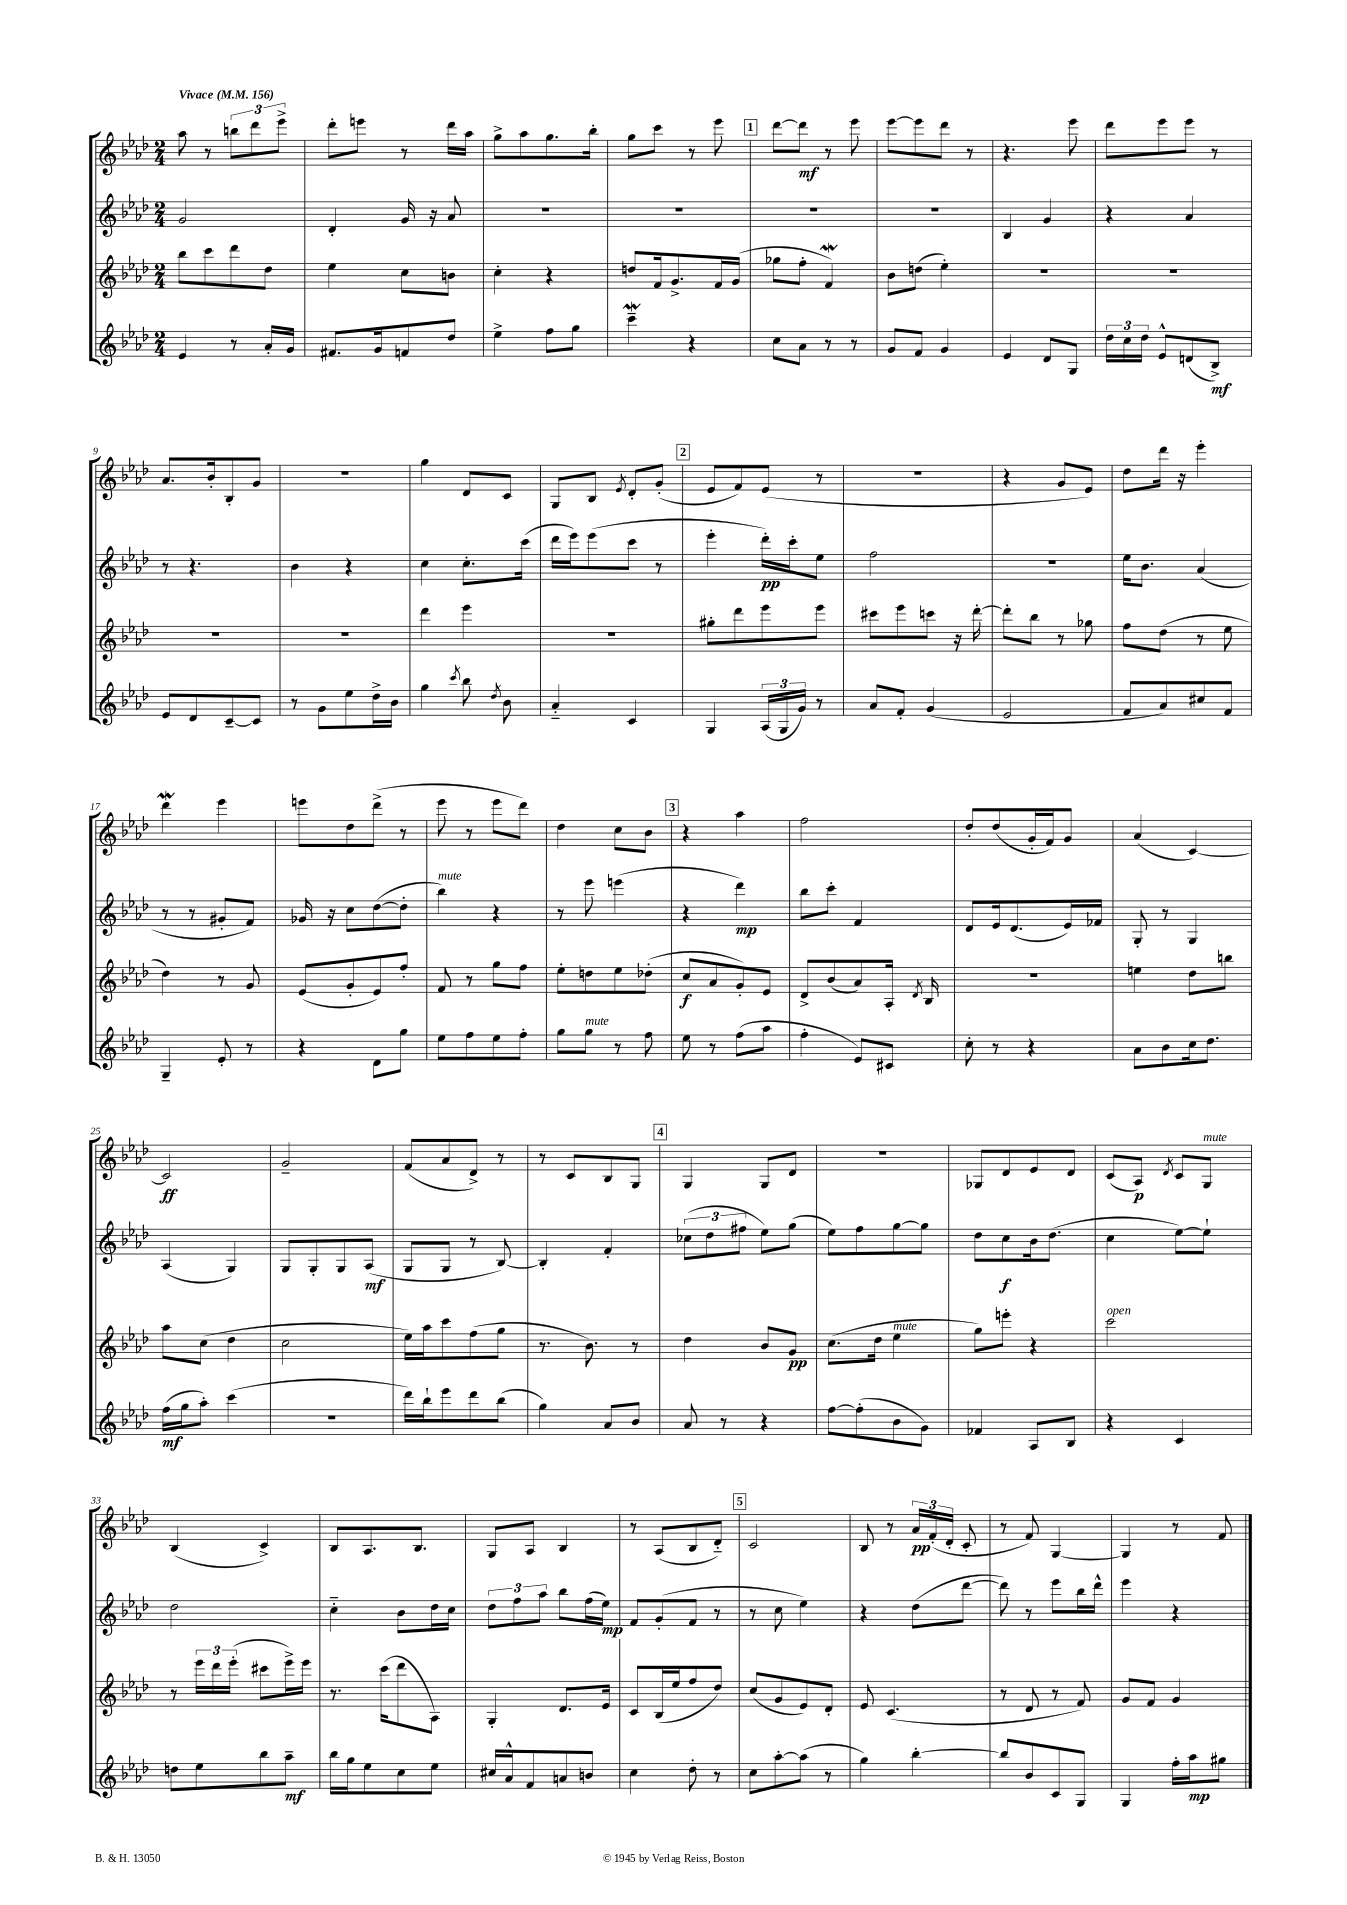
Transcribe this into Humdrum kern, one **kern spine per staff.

**kern	**kern	**kern	**kern
*staff4	*staff3	*staff2	*staff1
*clefG2	*clefG2	*clefG2	*clefG2
*k[b-e-a-d-]	*k[b-e-a-d-]	*k[b-e-a-d-]	*k[b-e-a-d-]
*M2/4	*M2/4	*M2/4	*M2/4
*MM156	*MM156	*MM156	*MM156
4e-	8bb-	2g	8aa-
.	8ccc	.	8r
8r	8ddd-	.	12bb
.	.	.	12ddd-
16a-'	8dd-	.	.
.	.	.	12eee-^
16g	.	.	.
=	=	=	=
8.f#	4ee-	4d-'	8ddd-'
.	.	.	8eee
16g	.	.	.
8f	8cc	16g	8r
.	.	16r	.
8dd-	8b	8a-	16ddd-
.	.	.	16aa-
=	=	=	=
4ee-^	4cc'	2r	8gg^
.	.	.	8aa-
8ff	4r	.	8.gg
8gg	.	.	.
.	.	.	16bb-'
=	=	=	=
4ccc~	8dd	2r	8gg
.	16f	.	8ccc
.	8.g^	.	.
4r	.	.	8r
.	16f	.	8eee-
.	(16g	.	.
=	=	=	=
8cc	8gg-	2r	[8ddd-
8a-	8ff'	.	8ddd-]
8r	4f)	.	8r
8r	.	.	8eee-
=	=	=	=
8g	8b-	2r	[8eee-
8f	(8dd	.	8eee-]
4g	4ee-')	.	8ddd-
.	.	.	8r
=	=	=	=
4e-	2r	4B-	4.r
8d-	.	4g	.
8G	.	.	8eee-
=	=	=	=
24dd-	2r	4r	8ddd-
24cc	.	.	.
24dd-	.	.	.
8e-^^	.	.	8eee-
(8d	.	4a-	8eee-
8B-^)	.	.	8r
=	=	=	=
8e-	2r	8r	8.a-
8d-	.	4.r	.
.	.	.	16b-'
[8c~	.	.	8B-'
8c]	.	.	8g
=	=	=	=
8r	2r	4b-	2r
8g	.	.	.
8ee-	.	4r	.
16dd-^	.	.	.
16b-	.	.	.
=	=	=	=
4gg	4ddd-	4cc	4gg
8qccc	.	.	.
8bb-	4eee-	8.cc'	8d-
8qdd-	.	.	.
8b-	.	.	8c
.	.	(16ccc	.
=	=	=	=
4a-'~	2r	16ddd-	8G
.	.	16eee-)	.
.	.	(8eee-	8B-
.	.	.	8qe-
4c	.	8ccc	8d-'
.	.	8r	(8g'
=	=	=	=
4G	8gg#'	4eee-'	8e-
.	8ddd-	.	8f)
(24A-	8eee-	16ddd-')	(8e-
24G	.	.	.
.	.	16ccc'	.
24g)	.	.	.
8r	8eee-	8ee-	8r
=	=	=	=
8a-	8ccc#	2ff	2r
8f'	8eee-	.	.
(4g	8ccc	.	.
.	16r	.	.
.	[16ddd-'	.	.
=	=	=	=
2e-	8ddd-']	2r	4r
.	8bb-	.	.
.	8r	.	8g
.	8gg-	.	8e-)
=	=	=	=
8f	8ff	16ee-	8dd-
.	.	8.b-	.
8a-)	(8dd-	.	16ddd-
.	.	.	16r
8cc#	8r	(4a-	4eee-'
8f	8ee-	.	.
=	=	=	=
4G~	4dd-)	8r	4ddd-
.	.	8r	.
8e-'	8r	8g#'	4eee-
8r	8g	8f)	.
=	=	=	=
4r	(8e-	16g-	8eee
.	.	16r	.
.	8g'	8cc	8dd-
8d-	8e-)	([8dd-	(8ddd-^
8gg	8ff'	8dd-']	8r
=	=	=	=
8ee-	8f	4bb-)	8eee-
8ff	8r	.	8r
8ee-	8gg	4r	8eee-
8ff'	8ff	.	8ddd-)
=	=	=	=
8gg	8ee-'	8r	4dd-
8gg	8dd	8eee-	.
8r	8ee-	(4eee	8cc
8ff	(8dd-'	.	8b-
=	=	=	=
8ee-	8cc	4r	4r
8r	8a-	.	.
(8ff	8g')	4ddd-)	4aa-
8aa-	8e-	.	.
=	=	=	=
4ff'	8d-^	8bb-	2ff
.	(8b-	8ccc'	.
8e-)	8a-)	4f	.
8c#	16A-'	.	.
.	8qd-	.	.
.	16B-	.	.
=	=	=	=
8cc'	2r	8d-	8dd-'
8r	.	16e-	(8dd-
.	.	(8.d-	.
4r	.	.	16g'
.	.	.	16f)
.	.	16e-)	8g
.	.	16f-	.
=	=	=	=
8a-	4ee	8G'	(4a-
8b-	.	8r	.
16cc	8dd-	4G	[4c)
8.dd-	.	.	.
.	8bb	.	.
=	=	=	=
(16ff	8aa-	(4A-	2c]
16gg	.	.	.
8aa-')	(8cc	.	.
(4ccc	4dd-	4G)	.
=	=	=	=
2r	2cc	8G	2g~
.	.	8G'	.
.	.	8G	.
.	.	(8A-	.
=	=	=	=
16ddd-)	16ee-)	8G	(8f
16bb-`	16aa-	.	.
8eee-	8ccc	8G	8a-
8ddd-	(8ff	8r	8d-^)
(8bb-	8gg	[8B-)	8r
=	=	=	=
4gg)	8.r	4B-']	8r
.	.	.	8c
.	8.b-)	.	.
8a-	.	4f'	8B-
8b-	8r	.	8G
=	=	=	=
8a-	4dd-	(12cc-	4G
.	.	12dd-	.
8r	.	.	.
.	.	12ff#	.
4r	8b-	8ee-)	8G
.	8g	(8gg	8d-
=	=	=	=
[8ff	(8.cc	8ee-)	2r
(8ff']	.	8ff	.
.	16dd-	.	.
8b-	4ee-	[8gg	.
8g)	.	8gg]	.
=	=	=	=
4f-	8gg)	8dd-	8G-
.	8eee'	8cc	8d-
8A-	4r	16b-	8e-
.	.	(8.dd-	.
8B-	.	.	8d-
=	=	=	=
4r	2ccc	4cc	(8c
.	.	.	8A-)
.	.	.	8qd-
4c	.	[8ee-)	8c
.	.	8ee-`]	8G
=	=	=	=
8dd	8r	2dd-	(4B-
8ee-	24eee-	.	.
.	24ddd-	.	.
.	(24eee-'	.	.
8bb-	8ccc#	.	4c^)
8aa-~	16eee-^)	.	.
.	16eee-	.	.
=	=	=	=
16bb-	8.r	4cc'~	8B-
16gg	.	.	.
8ee-	.	.	8.A-
.	(16ccc	.	.
8cc	8ddd-	8b-	.
.	.	.	8.B-
8ee-	8A-)	16dd-	.
.	.	16cc	.
=	=	=	=
16cc#	4G'	12dd-	8G
16a-^^	.	.	.
.	.	12ff	.
8f	.	.	8A-
.	.	12aa-	.
8a	8.d-	8bb-	4B-
8b	.	(16ff	.
.	16e-	16ee-)	.
=	=	=	=
4cc	8c	8f	8r
.	(16B-	(8g'	(8A-
.	16ee-	.	.
8dd-'	8ff	8f	8B-
8r	8dd-)	8r	8d-'~)
=	=	=	=
8cc	(8cc	8r	2c
[8aa-'	8g	8cc	.
(8aa-]	8e-)	4ee-)	.
8r	8d-'	.	.
=	=	=	=
4gg)	8e-	4r	8B-
.	(4.c	.	8r
[4bb-'	.	(8dd-	24a-
.	.	.	(24f'
.	.	.	24d-'
.	.	[8ddd-	8c'
=	=	=	=
8bb-]	8r	8ddd-])	8r
8b-	8d-	8r	8f)
8c	8r	8eee-	[4G
8G	8f)	16bb-	.
.	.	16ddd-^^	.
=	=	=	=
4G	8g	4eee-	4G]
.	8f	.	.
16ff'	4g	4r	8r
16aa-	.	.	.
8gg#	.	.	8f
==	==	==	==
*-	*-	*-	*-
